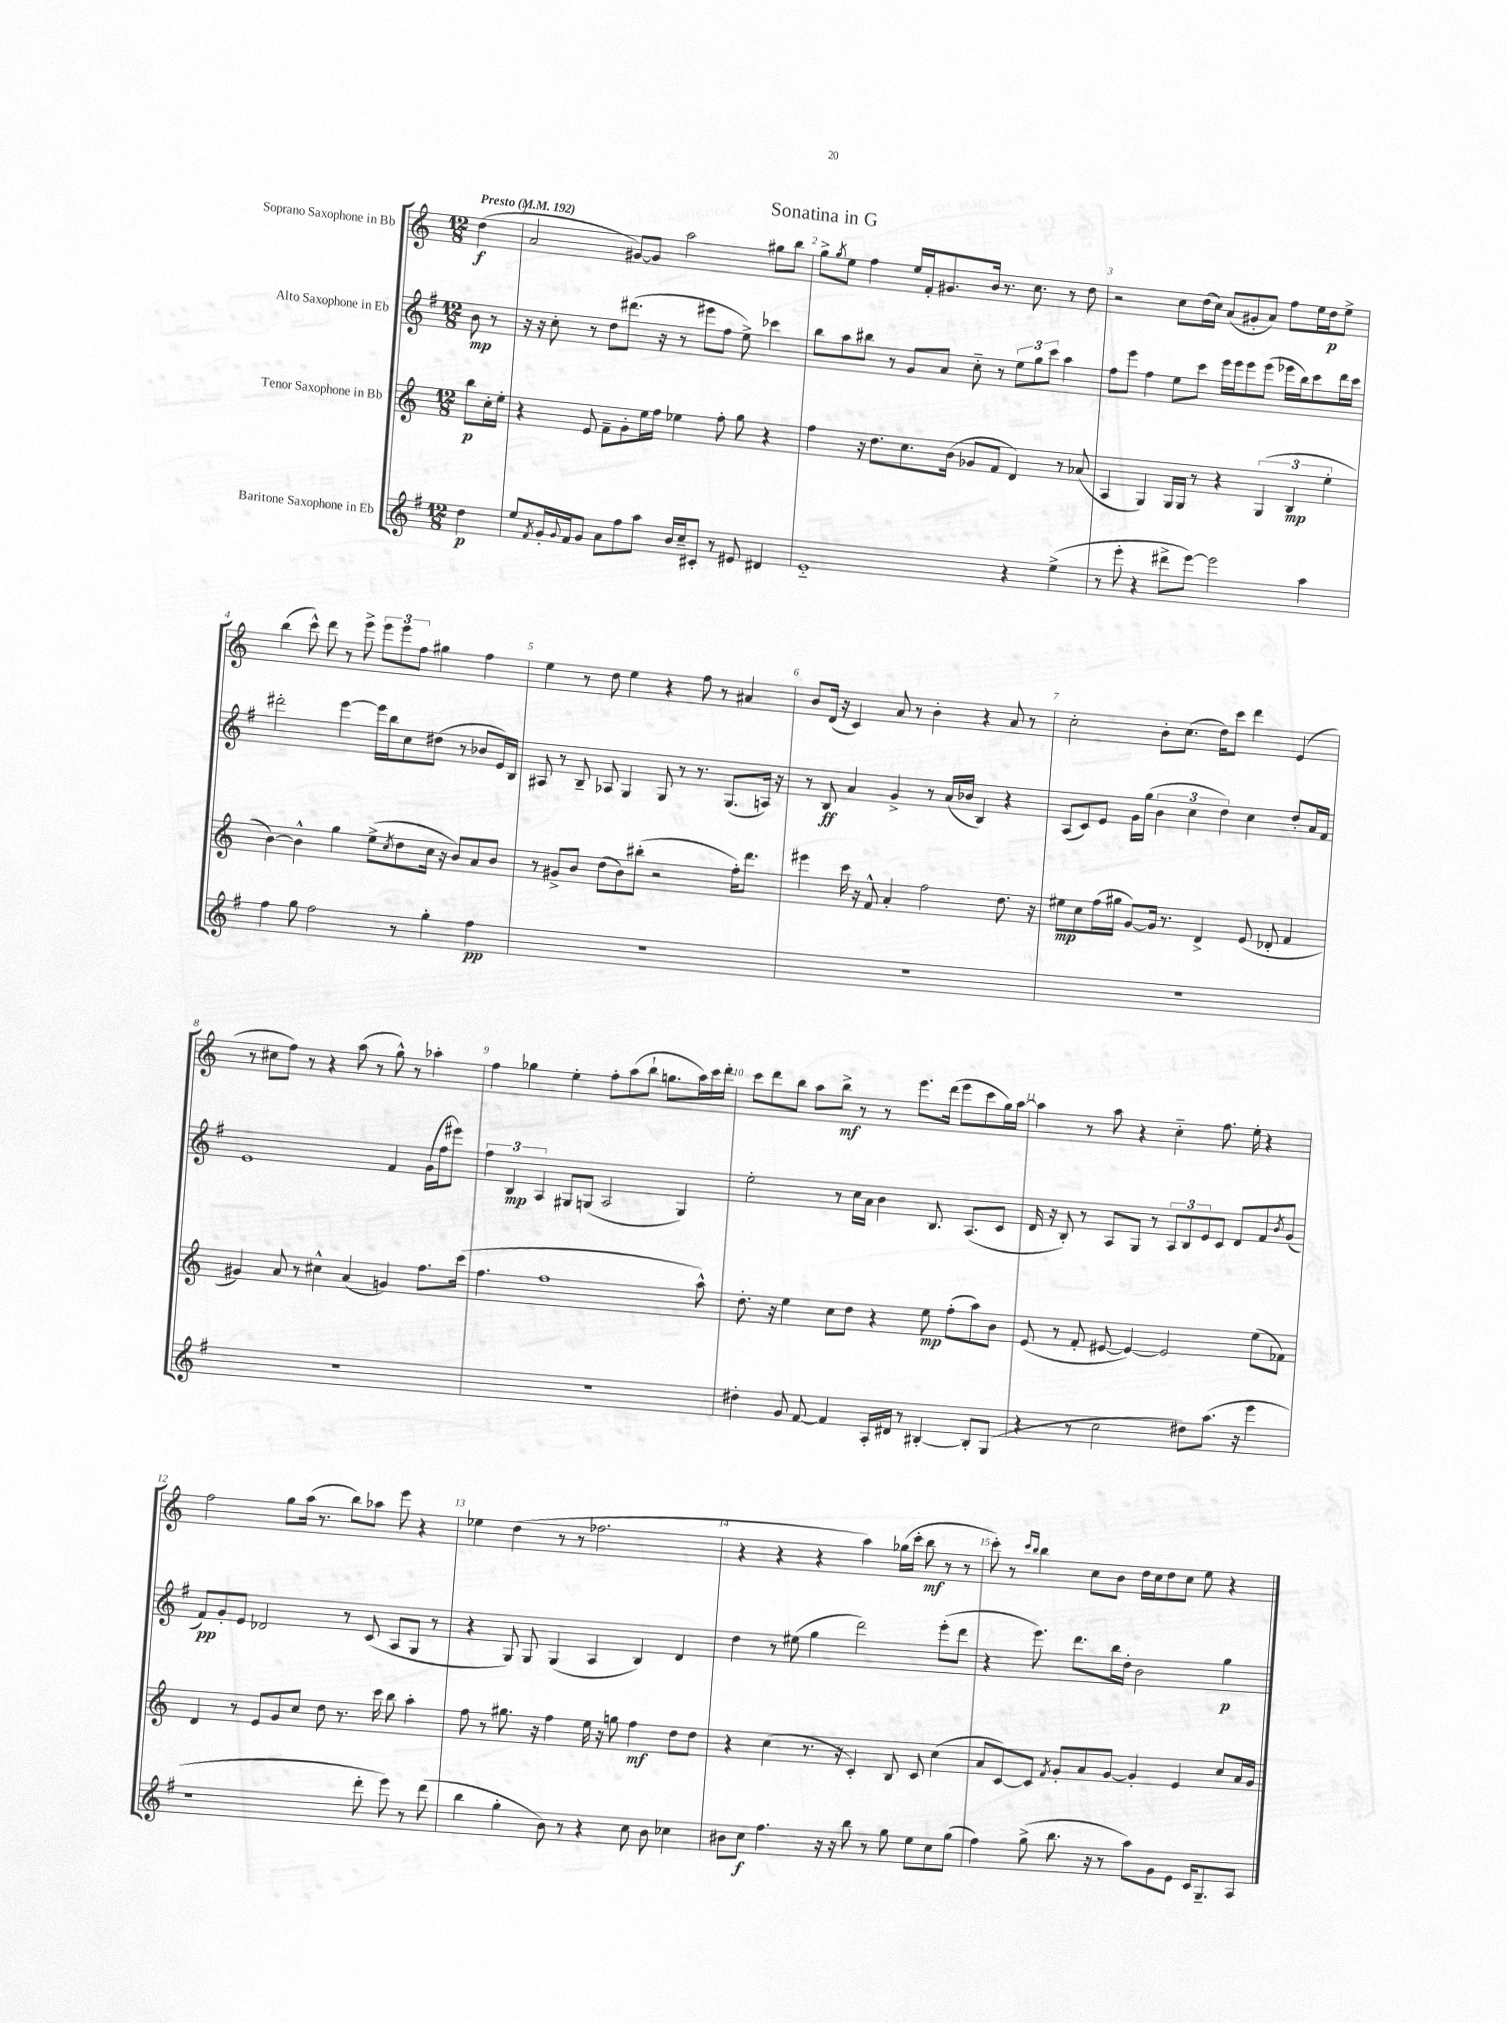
\header { title = "Sonatina in G" }
<<
\new StaffGroup <<
\new Staff = "s0" \with { instrumentName = "Soprano Saxophone in Bb" } {
    \clef treble \key c \major \numericTimeSignature \time 12/8 \partial 4 \tempo "Presto" 4 = 192
    d''4\f( |
    a'2 gis'8~) gis'8 a''2 gis''8 b''8 |
    g''8-> \acciaccatura { g''8 } e''8 f''4 e''16 f'16-. gis'8. b'16 r8. c''8. r8 d''8 |
    r2 c''8 d''16( c''16) a'8( gis'8-. a'8) f''8 e''16 d''16\p e''8-> |
    b''4( c'''8-^) d'''8 r8 e'''8-> \tuplet 3/2 { e'''8 e'''8 f''8 } gis''4 f''4 |
    e''4 r8 d''8 e''4 r4 f''8 r8 ais'4 |
    b'8 d'16( r16 c'4) a'8 r8 b'4-. r4 a'8 r8 |
    c''2-. b'8-. c''8.( d''16) c'''8 d'''4 e'4( |
    r8 cis''8 f''8) r8 r4 a''8( r8 g''8-^) r8 aes''4-. |
    f''4 ges''4 e''4-. f''8-. a''8( b''8-! g''8. a''16) c'''16 d'''16-. |
    c'''8 d'''8 b''8 a''8 b''8->\mf r8 r8 e'''8. d'''16( e'''8 c'''8 g''16) a''16~ |
    a''4 r8 a''8 r4 c''4-_ f''8. e''16-. r4 |
    f''2 g''8 a''16( r8. b''8) aes''8 e'''8 r4 |
    ees''4 d''4( r8 r8 fes''2. |
    r4 r4 r4 a''4) ges''16( c'''16-. b''8\mf r8 r8 |
    c'''8-.) r8 \grace { c'''16 b''16 } b''4 c''8 b'8 d''16 c''16 d''8 c''8 e''8 r4 \bar "|." |
}
\new Staff = "s1" \with { instrumentName = "Alto Saxophone in Eb" } {
    \clef treble \key g \major \numericTimeSignature \time 12/8 \partial 4
    b'8\mp r8 |
    r16 r16 c''8-. r8 d''8 dis'''8.( r16 r8 eis'''8 fis''8 e''8->) ces'''4 |
    b''8 a''8 bis''8 r8 g'8 a'8 c''8-_ r8 \tuplet 3/2 { e''8 g''8 c'''8 } a''4 |
    fis''8 e'''8 fis''4 e''8 c'''8 e'''16 e'''16 e'''8 e'''8( ees'''16 b''16) c'''8 d'''16 c'''16 |
    dis'''2-. e'''4~ e'''16 b''16 c''8 dis''8( r8 bes'8 e'16) b16 |
    ais8 r8 b8-- aes8 g4 g8 r8 r8. g8.( a16) r16 |
    r8 b8\ff a'4 g'4-> r8 a'16( bes'16 b4) r4 |
    a8( c'8) e'8 g'16 g''16( \tuplet 3/2 { b'4 c''4 d''4) } c''4 d''8-. a'16 fis'16 |
    e'1 fis'4 g'16( fis''16 eis'''8) |
    \tuplet 3/2 { fis''4 b4\mp a4 } gis8 g8( a2 g4) |
    e''2-. r8 c''16 a'16 b'4 b8. a8.( c'8 |
    d'16 r16 b8-.) r8 a8 g8 r8 \tuplet 3/2 { a8 b8 e'8 } c'8 d'8 fis'8 \acciaccatura { b'8 } g'8( |
    fis'8\pp) g'8-. e'8 des'2 r8 c'8( a8 g8 r8 |
    r4 g8) g8 g4( a4 b4) d'4 |
    d''4 r8 eis''8( g''4 d'''2) e'''8-.( d'''8 |
    r4 e'''8.) d'''8. b''16 d''16-. b'2 g''4\p \bar "|." |
}
\new Staff = "s2" \with { instrumentName = "Tenor Saxophone in Bb" } {
    \clef treble \key c \major \numericTimeSignature \time 12/8 \partial 4
    b''8\p c''16-. e''16-. |
    r4 e'8 f'8-- g'8-. e''16 f''16 ees''4 f''8-. g''8 r4 |
    f''4 r16 d''8. c''8. b'16( ges'8 f'8 d'4) r8 aes'8( |
    a4 g4) g16 g16 r8 r4 \tuplet 3/2 { g4( b4\mp e''4-. } |
    b'4~) b'4-^ g''4 e''8->( \acciaccatura { c''8 } d''8 c''16 r16 b'8) a'8 b'8 |
    r8 gis'8-> b'8 d''8( b'8) bis''8-.( r2 f''16-.) d'''8. |
    eis'''4 c'''16 r16 f'8-^ a'4-. f''2 d''8. r16 |
    eis''8\mp c''8 f''16( gis''16 g'8~) g'16 r8. d'4-> e'8( des'8-. f'4 |
    gis'4) a'8 r8 cis''4-^ a'4( g'4) f''8. c'''16( |
    f''4. f''1 a''8-^) |
    d''8.-. r16 e''4 c''8 d''8 r4 e''8\mp f''8-.( a''8) b'8 |
    e'8( r8 f'8-. eis'8~ eis'4~) eis'2 e''8( fes'8) |
    d'4 r8 e'8 g'8 c''8 d''8 r8. c'''16 b''8 a''4-. |
    f''8 r8 gis''8. r16 f''4 e''16 r16 g''8 f''4\mf d''8 d''8 |
    r4 c''4( r8. r16 c'4-.) b8 c'8 c''4( |
    a'8 c'8~) c'8 \acciaccatura { f'8 } g'8-. a'8 g'8~ g'4-. e'4 c''8 a'16 g'16 \bar "|." |
}
\new Staff = "s3" \with { instrumentName = "Baritone Saxophone in Eb" } {
    \clef treble \key g \major \numericTimeSignature \time 12/8 \partial 4
    d''4\p |
    e''8 \acciaccatura { fis'8 } g'16-. \appoggiatura { g'8 } fis'16 g'8 a'8 fis''8 a''8 b'16 c''16-- cis'8-. r8 eis'8 dis'4 |
    e'1-_ r4 e''4->( |
    r8 e'''8-. r4 dis'''8-> e'''8~) e'''2 a''4 |
    fis''4 g''8 fis''2 r8 g''4-. fis''4\pp |
    R1. |
    R1. |
    R1. |
    R1. |
    R1. |
    dis''4-. g'8 fis'8~ fis'4 a16-. dis'16 r8 bis4~-. bis8-. g8( |
    r4 r8 c''2 dis''8) a''8.( r16 e'''4 |
    r1 d'''8-. e'''8) r8 d'''8( |
    b''4 g''4-. b'8) r8 r4 c''8 b'8 ces''4 |
    bis'8 c''8\f fis''4. r16 r16 b''8 r8 g''8 e''8 c''8 g''8( |
    fis''4) g''8->( b''8. r16 r8 a''8) g'8 e'8 c'16 g8.-- a8 \bar "|." |
}
>>
>>
\layout { \context { \Score \override BarNumber.break-visibility = ##(#f #t #t) barNumberVisibility = #all-bar-numbers-visible } }
